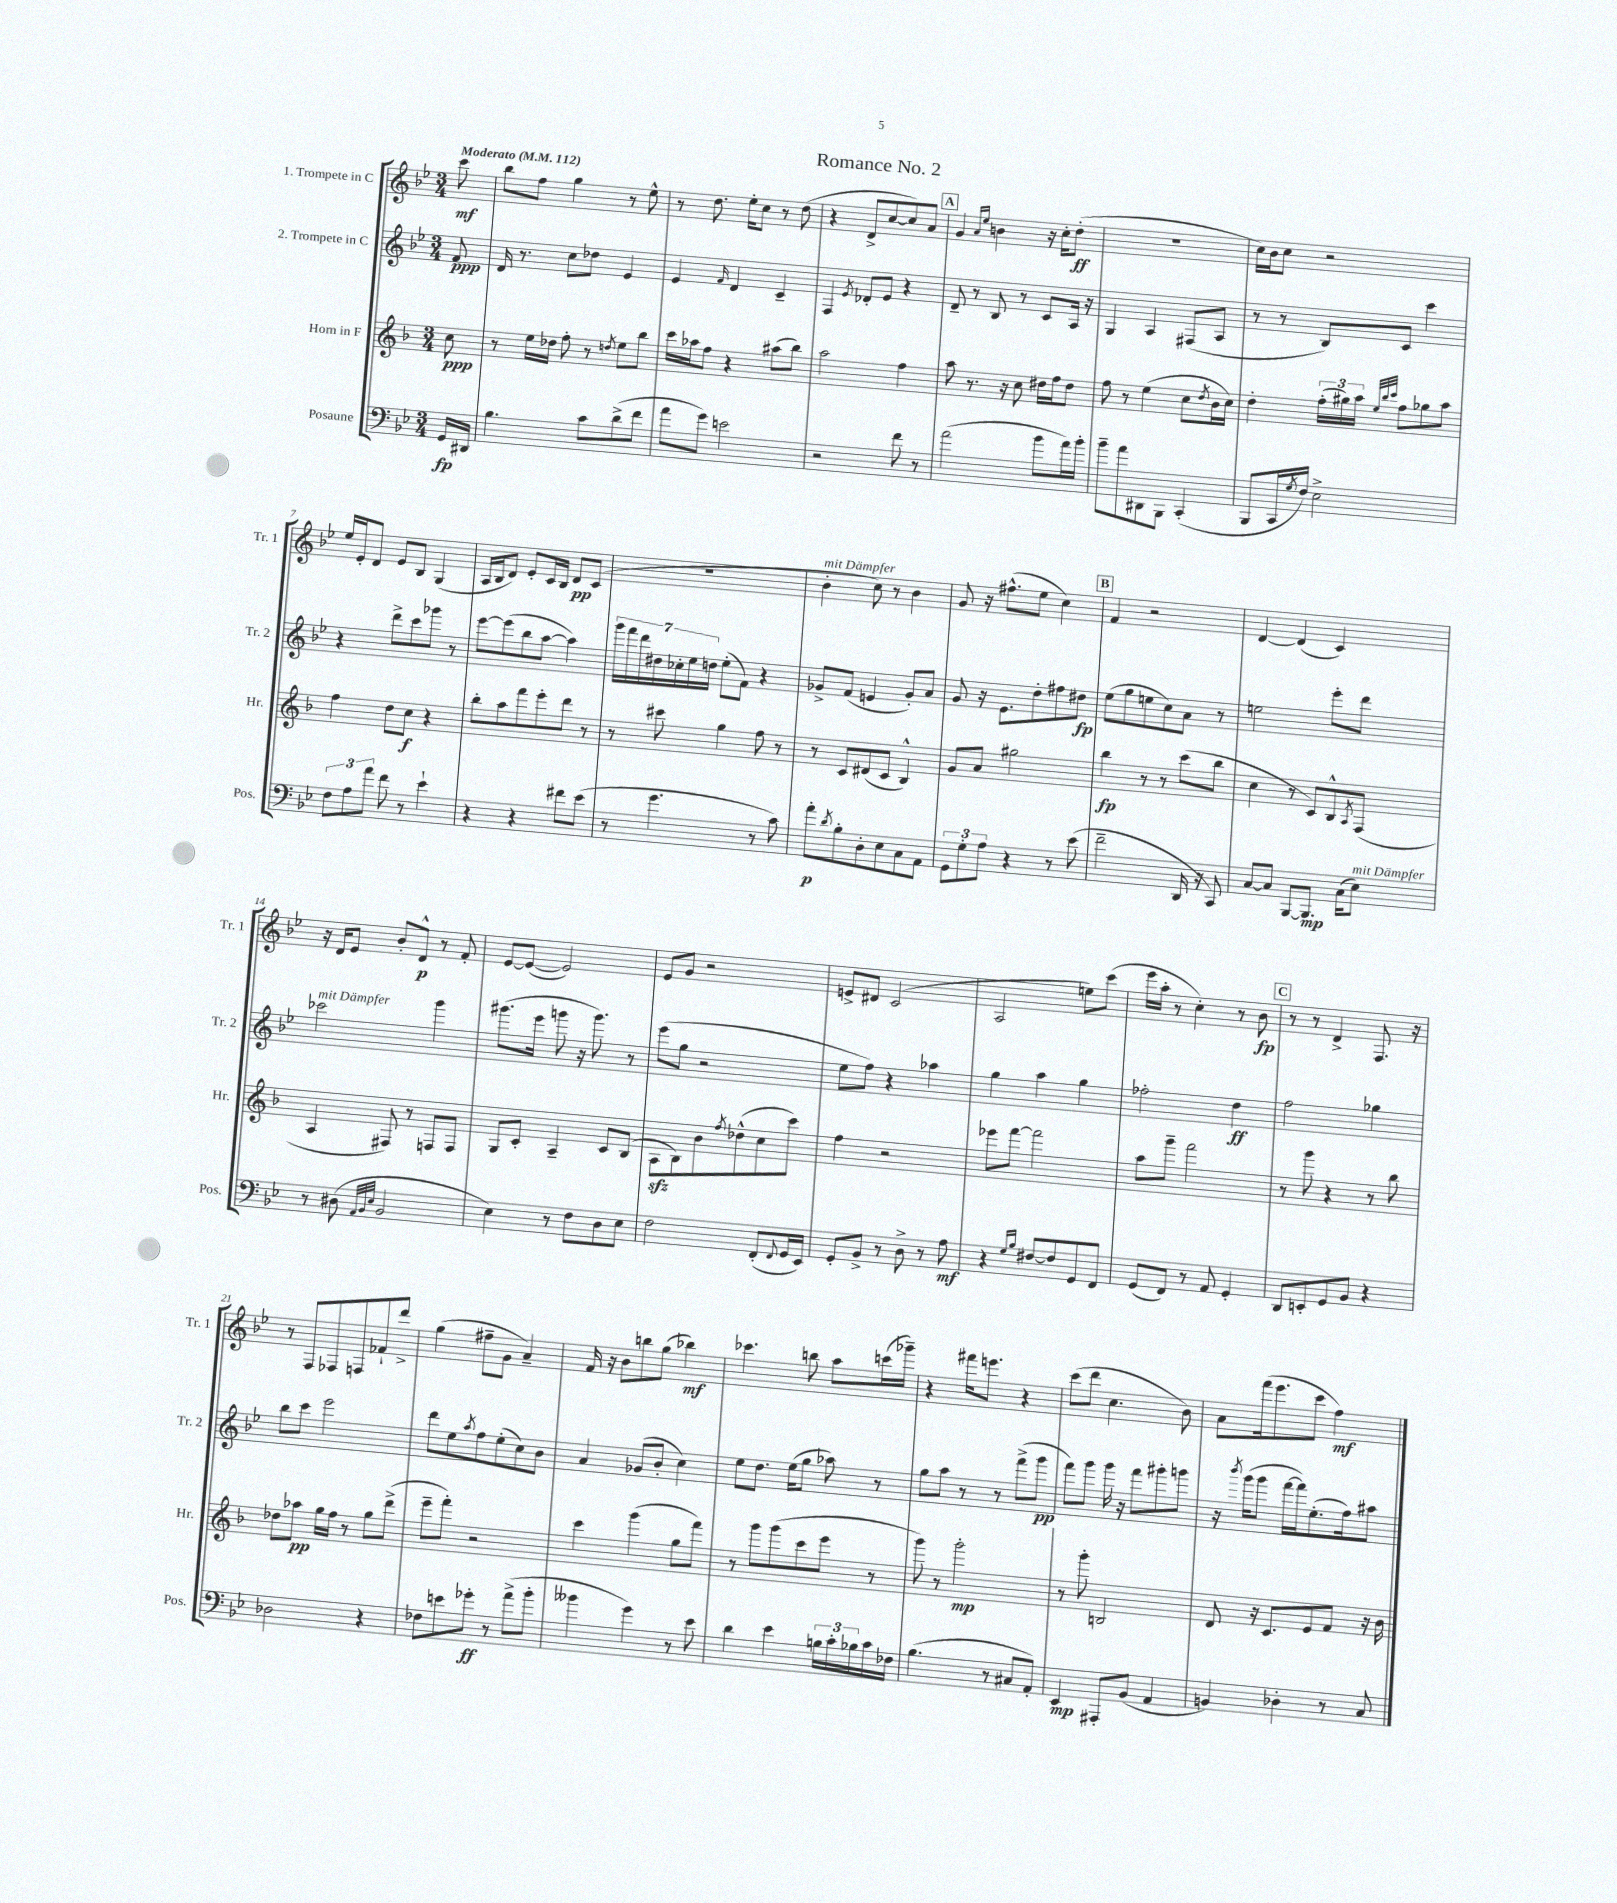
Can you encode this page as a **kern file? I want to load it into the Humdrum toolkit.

**kern	**kern	**kern	**kern
*staff4	*staff3	*staff2	*staff1
*clefF4	*clefG2	*clefG2	*clefG2
*k[b-e-]	*k[b-]	*k[b-e-]	*k[b-e-]
*M3/4	*M3/4	*M3/4	*M3/4
*MM112	*MM112	*MM112	*MM112
16GG	8cc	8f	8ccc
16DD#	.	.	.
=	=	=	=
4.B-	8r	16d	8bb-
.	.	8.r	.
.	16ee	.	8ff
.	16dd-	.	.
.	8ff'	8cc	4gg
8c	8r	8dd-	.
.	8qdd	.	.
(8d^	8ee	4e-	8r
8f	8bb-	.	8ee-^^
=	=	=	=
8a	16ccc	4e-	8r
.	16aa-	.	.
8g)	8ff	.	8.dd
.	.	16qqf	.
2e	4r	4d	.
.	.	.	16ee-'
.	.	.	8cc
.	(8aa#	4c~	8r
.	8bb-)	.	(8dd
=	=	=	=
2r	2aa	4F	4r
.	.	8qe-	.
.	.	8d-'	8d^
.	.	8e-	[8cc
8f	4ff	4r	8cc])
8r	.	.	8a
=	=	=	=
(2a	8aa	8d~	4g
.	8.r	8r	.
.	.	.	16qqa
.	.	.	16qqee-
.	.	8B-	4b
.	16r	.	.
.	8cc	8r	.
8b-	16dd#	8c	16r
.	16ff	.	16cc'
16a)	8dd#	16A	(8dd'
16b-'	.	16r	.
=	=	=	=
8b-~	8ff	4G	2.r
8a	8r	.	.
8DD#	(4ee	4A	.
8BBB-	.	.	.
(4CC'	8cc	(8F#	.
.	8qdd	.	.
.	16b-	8A	.
.	16cc)	.	.
=	=	=	=
8BBB-	4dd'	8r	16cc)
.	.	.	16b-
16CC	.	8r	8cc
8qG	.	.	.
16F)	.	.	.
2E-^	(24ff'	8B-)	2r
.	24gg#)	.	.
.	24aa	.	.
.	32qqee	.	.
.	32qqbb-	.	.
.	32qqccc	.	.
.	8ff	8c	.
.	8gg-	4ccc	.
.	8aa	.	.
=	=	=	=
12F	4ff	4r	16ee-
.	.	.	16e-'
12A	.	.	.
.	.	.	8d
12a	.	.	.
8f	8dd	8ddd^	8e-
8r	8cc	8ccc	8B-
4e-`	4r	8ggg-	(4G
.	.	8r	.
=	=	=	=
4r	8bb-'	[8eee-	16A
.	.	.	16B-
.	8aa	(8eee-]	8d)
4r	8fff	8bb-	8e-'
.	8eee'	[8aa	16c
.	.	.	16B-
8f#	8ddd	4aa])	8d
(8e-	8r	.	(8c
=	=	=	=
8r	8r	28ggg	2.r
.	.	28fff	.
.	.	28ddd	.
.	.	28dd#	.
4.g	8ccc#	.	.
.	.	28cc-'	.
.	.	28ee-	.
.	.	28dd	.
.	4gg	(8ee-'	.
.	.	8f)	.
8r	8ff	4r	.
8c)	8r	.	.
=	=	=	=
8a'	8r	8g-^	4b-'
8qd	.	.	.
8B-'	8c	(8f	.
8D'	(8d#	4e	8cc)
8E-	8c	.	8r
8C	4B-^^)	8g-')	4b-
8AA	.	8a	.
=	=	=	=
12GG	8g	8g	8g
12G'	.	.	.
.	8a	16r	16r
12A	.	.	.
.	.	8.e-	(8.ff#^^
4r	2gg#	.	.
.	.	8dd'	8ee-
8r	.	8ff#	4cc)
(8e-	.	8dd#	.
=	=	=	=
2f~	4bb-	(8ee-	4f
.	.	8gg	.
.	8r	8ee	2r
.	8r	8cc)	.
16DD	(8ccc	8a	.
16r	.	.	.
8CC)	8bb-	8r	.
=	=	=	=
[8C	4cc	2ee	[4d
8C]	.	.	.
[8BBB-	8r	.	(4d]
8.BBB-]	8c)	.	.
.	8B-^^	8eee-'	4c)
(16C	.	.	.
.	8qA	.	.
8E-)	(8F	8ddd	.
=	=	=	=
8r	4A	2ccc-	16r
.	.	.	16d
(8D#	.	.	8e-
32qqAA	.	.	.
32qqBB-	.	.	.
32qqE-	.	.	.
2BB-	8F#)	.	8b-'
.	8r	.	8d^^
.	8F	4ggg	8r
.	8F	.	8f'
=	=	=	=
4E-)	8G	(8.ggg#	[8e-
.	8c'	.	(8e-_
.	.	16eee-	.
8r	4A~	8ggg	2e-])
8F	.	16r	.
.	.	8.ggg)	.
8D	8c	.	.
8E-	(8B-	8r	.
=	=	=	=
2F	8A	(8eee-	8e-
.	8B-)	8gg	8g
.	8b-	2r	2r
.	8qff	.	.
.	(8dd-^^	.	.
(8FF'	8cc	.	.
8qqFF	.	.	.
16GG	8ccc)	.	.
16EE-)	.	.	.
=	=	=	=
8GG'	4ff	8ee-	8e^
8BB-^	.	8ff)	8d#
8r	2r	4r	(2c
8D^	.	.	.
8r	.	4aa-	.
8A	.	.	.
=	=	=	=
4r	8eee-	4gg	2A
.	[8fff	.	.
16qqG	.	.	.
16qqB-	.	.	.
[8F#	2fff]	4aa	.
8F#]	.	.	.
8GG	.	4gg	8ee)
8FF	.	.	(8ccc
=	=	=	=
(8GG	8aa	2ff-'	16eee-
.	.	.	16aa'
8FF)	8ggg~	.	8r
8r	2fff	.	4cc')
8AA	.	.	.
4GG'	.	4dd	8r
.	.	.	8b-
=	=	=	=
8DD	8r	2ff	8r
8EE'	8ggg	.	8r
8GG	4r	.	4d^
8BB-	.	.	.
4r	8r	4gg-	8.F
.	8bb-	.	.
.	.	.	16r
=	=	=	=
2D-	8dd-	8bb-	8r
.	8aa-	8ccc	8F
.	16gg	2eee-	8F-
.	16ff	.	.
.	8r	.	8F
4r	8gg	.	8f-`
.	(8ddd^	.	8ddd^
=	=	=	=
8F-	8eee~	8ddd	(4gg
8e	8fff')	8ee-	.
.	.	8qaa	.
8g-'	2r	8ff	8ff#~
8r	.	(8ee-'	8g
(8a^	.	8cc)	4a~)
8b-'	.	8b-	.
=	=	=	=
4b--	4ccc	4a	16f
.	.	.	16r
.	.	.	8b-
4g)	(4ggg	(8g-	8bb
.	.	8b-'	(8gg
8r	8gg	4cc)	4bb-)
8e-	8fff)	.	.
=	=	=	=
4d	8r	8ee-	4.ccc-
.	8ggg	8.dd	.
4e-	(8ggg	.	.
.	.	(16ee-	.
.	8ccc	8gg	8bb
24B	8eee	8aa-)	8aa
24c'	.	.	.
24B-	.	.	.
16c	8r	8r	(16ccc
16F-	.	.	16ggg-~)
=	=	=	=
(4.B-	8ggg)	8gg	4r
.	8r	8aa	.
.	2ggg'	8r	16fff#
.	.	.	8.eee
8r	.	8r	.
8C#	.	(8fff^	4r
8AA')	.	8ggg	.
=	=	=	=
4EE-	8r	8fff)	(8ccc
.	8ggg'	8ggg	8ddd
8AAA#'	2B	16ggg	4.cc
.	.	16r	.
(8BB-	.	8fff	.
4AA	.	8ggg#'	.
.	.	8ggg	8b-)
=	=	=	=
4BB)	8d	16r	8a
.	.	8qbbb-	.
.	.	(16ggg	.
.	16r	8ggg	(16fff
.	8.c	.	8.eee-
4D-'	.	[16fff	.
.	.	16fff])	.
.	8e	(8.ee-'	8ccc
8r	8f	.	4ff)
.	.	16ff)	.
8C	16r	8aa#	.
.	16b-	.	.
==	==	==	==
*-	*-	*-	*-
